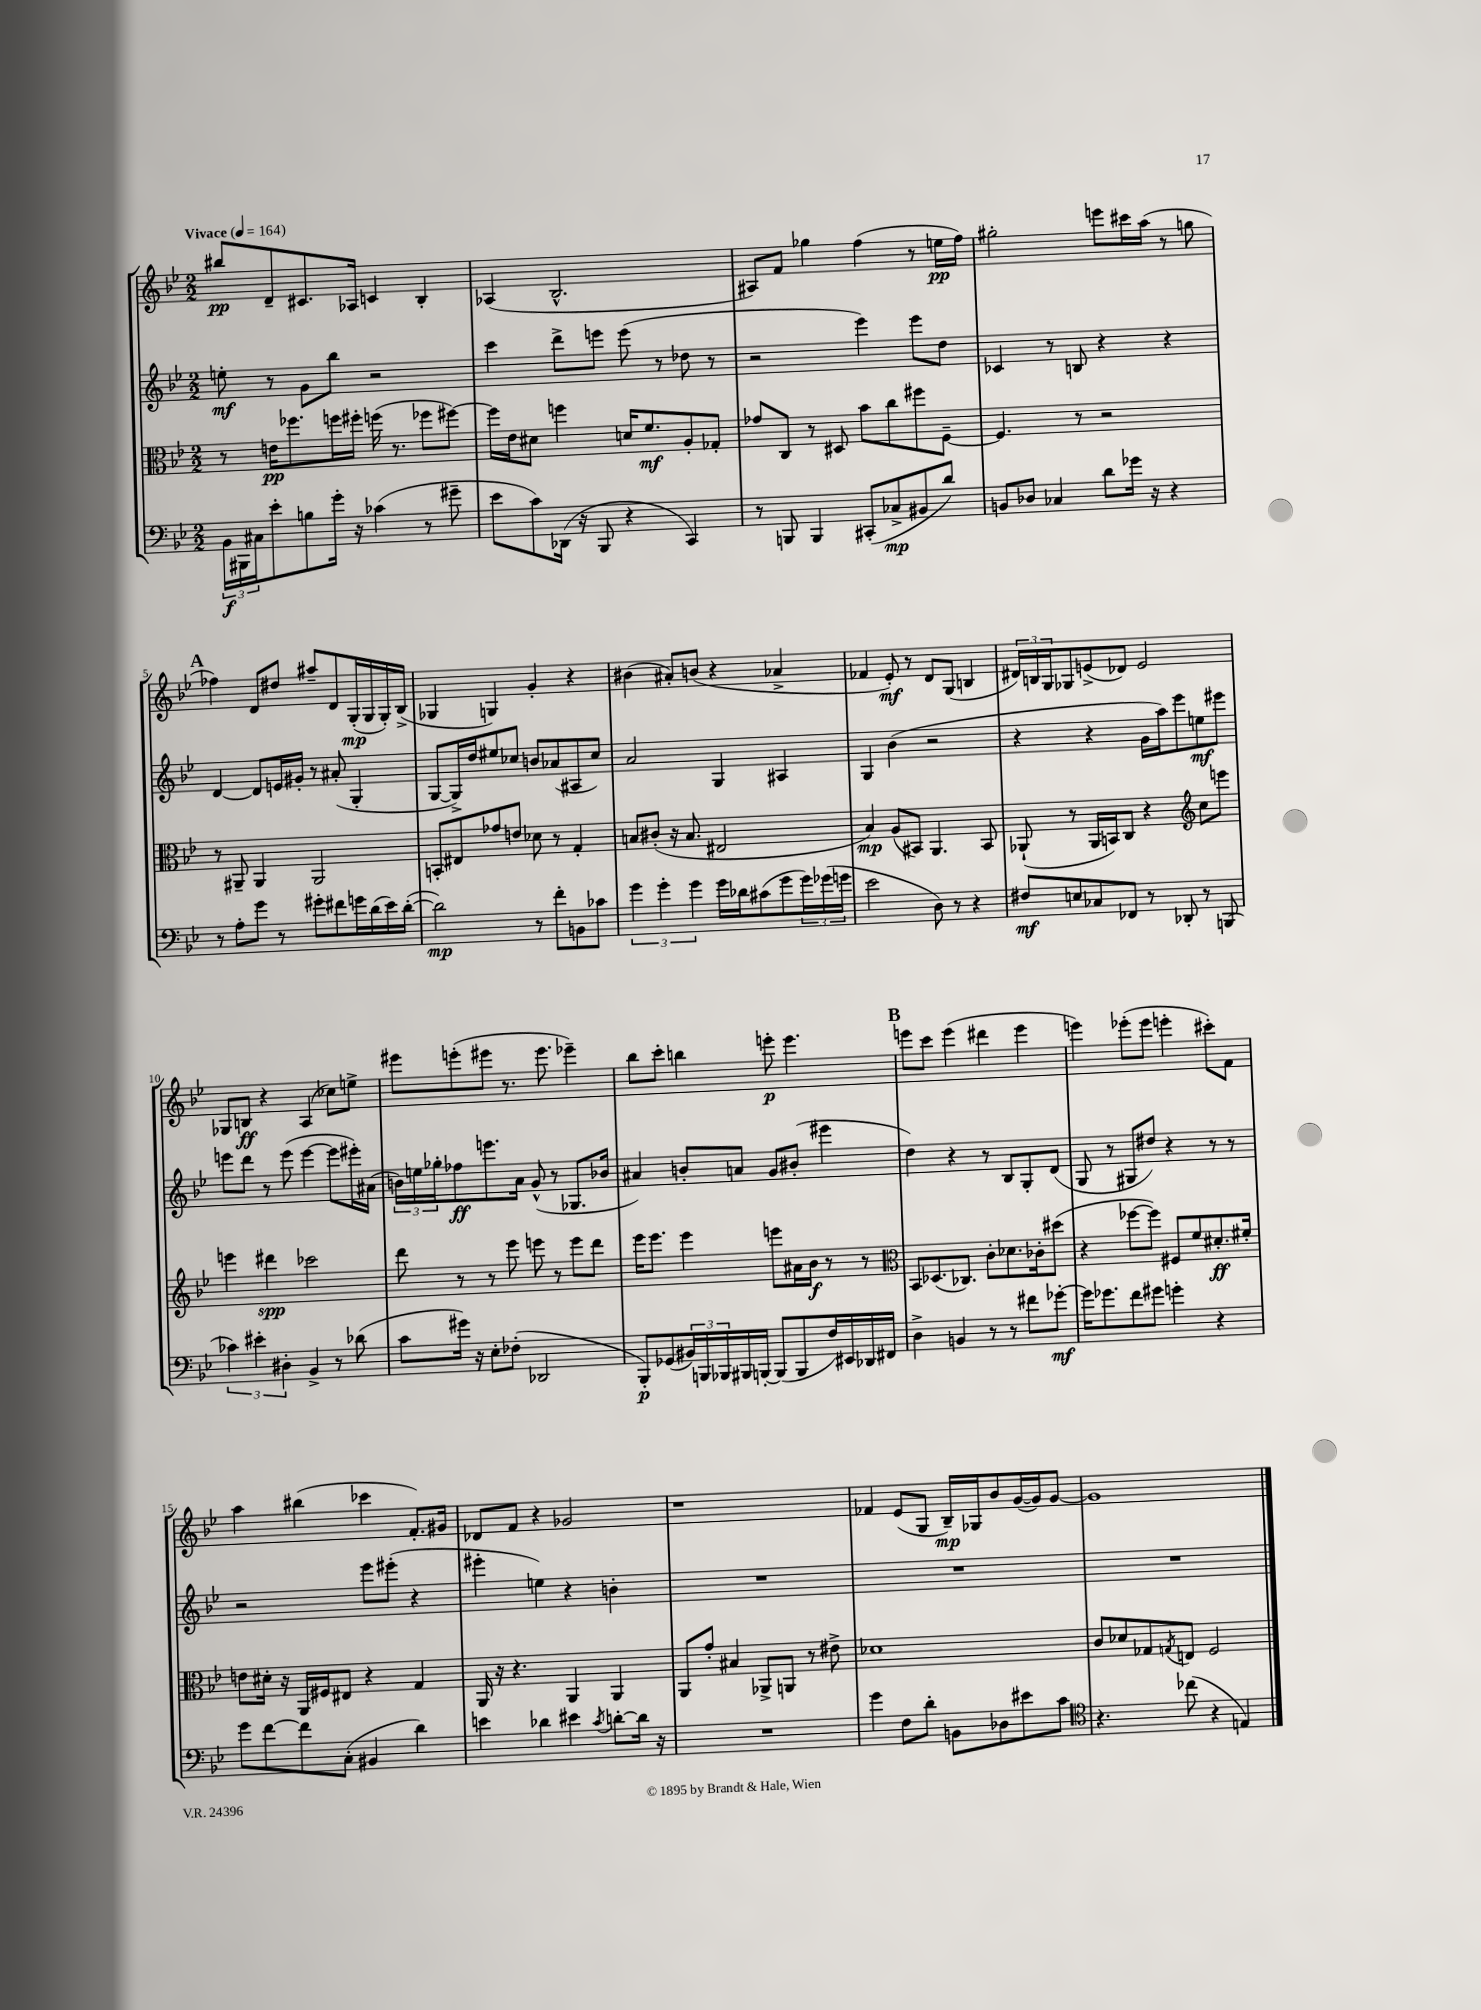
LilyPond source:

<<
\new StaffGroup <<
\new Staff = "s0" {
    \clef treble \key bes \major \numericTimeSignature \time 2/2 \tempo "Vivace" 4 = 164
    bis''8\pp d'8-- cis'8. aes16 c'4 bes4-. |
    aes4( bes2.-^ |
    ais8) f'8 ges''4 f''4( r8 e''16\pp f''16) |
    gis''2-. e'''8 cis'''16 a''16( r8 g''8 |
    \mark \markup { \bold "A" } fes''4) d'8 dis''8 ais''8-- d'8 g16-.\mp( g16 g16-.) bes16->( |
    ges4 g4) g'4-. r4 |
    bis'4( ais'8-.) b'8( r4 aes'4-> |
    fes'4 ees'8-.\mf) r8 d'8 g8( b4 |
    \tuplet 3/2 { dis'16) b16 g16 } ges8 e'8->( des'8) e'2 |
    ges8 b8\ff r4 a4( ces''8) e''8-> |
    eis'''8 e'''8-.( eis'''8 r8. eis'''8. ees'''4--) |
    bes''8 c'''8-. b''4 e'''8-.\p e'''4. |
    \mark \markup { \bold "B" } e'''8 c'''8 e'''4( dis'''4 e'''4 |
    e'''4) ees'''8-.( ees'''8 e'''4-. cis'''8-.) f'8 |
    a''4 bis''4( ces'''4 f'8.-.) gis'16 |
    des'8 f'8 r4 ges'2 |
    r1 |
    fes'4 ees'8( g8 bes16--\mp) ges16 bes'8 g'16~( g'16) g'8~ |
    g'1 \bar "|." |
}
\new Staff = "s1" {
    \clef treble \key bes \major \numericTimeSignature \time 2/2
    e''8-.\mf r8 g'8 bes''8 r2 |
    c'''4 d'''8-> e'''8 e'''8( r8 des''8 r8 |
    r2 ees'''4) ees'''8 d''8 |
    ces'4 r8 b8 r4 r4 |
    \mark \markup { \bold "A" } d'4~ d'8 e'16 gis'16-. r8 ais'8-.( g4-. |
    g8~ g16->) d''16 eis''8 ces''8 b'8 aes'8( ais8 ces''8) |
    a'2 g4 ais4 |
    g4 bes'4( r2 |
    r4 r4 g'16 a''16) ees'''8 e''8\mf eis'''8 |
    e'''8 d'''8 r8 e'''8( e'''4~ e'''8 eis'''16-.) ais'16( |
    \tuplet 3/2 { b'16) e''16 ges''16-. } fes''8\ff e'''8. a'16 g'8-^( r8 ges8. bes'16 |
    ais'4) b'8-. a'8 g'8 bis'8-.( eis'''4 |
    \mark \markup { \bold "B" } d''4) r4 r8 bes8 g8-. d'8( |
    g8 r8 gis8 dis''8) r4 r8 r8 |
    r2 ees'''8 eis'''8-.( r4 |
    eis'''4-. e''4) r4 b'4-. |
    R1 |
    R1 |
    R1 \bar "|." |
}
\new Staff = "s2" {
    \clef alto \key bes \major \numericTimeSignature \time 2/2
    r8 e'16\pp fes''8. f''16 fis''16-. f''16( r8. fes''8 fis''8~) |
    fis''16 ees'16 dis'8 f''4 d'16 f'8.\mf a8-. ges8-. |
    ges'8 c8 r8 dis8 bes'8 c''8 fis''8 f8~-- |
    f4. r8 r2 |
    \mark \markup { \bold "A" } r8 ais,8-- ais,4 ais,2 |
    b,8-. eis8 ges'8 e'8 des'8 r8 g4-. |
    b8 cis'8-.( r16 b8. eis2 |
    bes4\mp) a8( bis,8) a,4. bis,8 |
    aes,8-!( r8 aes,16 b,16) c8 r4 \clef treble c''8 e'''8 |
    e'''4 dis'''4\spp ces'''2 |
    d'''8 r8 r8 ees'''8 e'''8 r8 e'''8 d'''8 |
    ees'''16 ees'''8. ees'''4 e'''8 ais'16 bes'16\f r8 r8 |
    \mark \markup { \bold "B" } \clef alto bes,8 des8.( ces8.) c'8-. des'8. ces'16-. dis''8( |
    r4 fes''8~ fes''8) fis8 f'8 dis'8.-.\ff fis'16-. |
    e'8 dis'16-. r16 a,16 fis16 eis8 r4 g4 |
    a,16 r16 r4. a,4 a,4 |
    a,8 g'8-. bis4 aes,8-> a,8 r8 eis'8-> |
    des'1 |
    c'8 des'8 ges8 \acciaccatura { g8 } e8 f2 \bar "|." |
}
\new Staff = "s3" {
    \clef bass \key bes \major \numericTimeSignature \time 2/2
    \tuplet 3/2 { bes,16\f bis,,16 cis16 } ees'8-. b8 g'16-. r16 ces'4( r8 gis'8-- |
    ees'8 c'8) des,16( r16 bes,,8 r4 c,4) |
    r8 b,,8 b,,4 cis,8-.( ces8->\mp bis,8 d'8) |
    b,8 des8 ces4 d'8 ges'16 r16 r4 |
    \mark \markup { \bold "A" } r8 a8-. g'8 r8 gis'8-. fis'8 g'16 d'16( ees'16) d'16~-.( |
    d'2\mp) r8 f'8-. b,8 ces'8 |
    \tuplet 3/2 { g'4 g'4-. g'4 } g'16 des'16 cis'8( g'8 \tuplet 3/2 { g'16) ges'16( g'16 } |
    ees'2 d8) r8 r4 |
    fis8\mf e8 ces8 fes,8 r8 des,8-. r8 b,,8( |
    \tuplet 3/2 { ces'4) eis'4-. dis4-. } bes,4-> r8 des'8( |
    c'8 gis'16) r16 ees8-. fes8-.( des,2 |
    bes,,8-.\p) ges,8( \tuplet 3/2 { bis,16) b,,16 bes,,16 } bis,,16 b,,16~-. b,,8( b,,8 f16) eis,16 des,16 fis,16 |
    \mark \markup { \bold "B" } d4-> b,4 r8 r8 fis'8 ges'8~-.\mf |
    ges'16 ges'8. f'8 gis'8 g'4-. r4 |
    g'8 f'8~ f'8 c8-.( bis,4 d'4) |
    e'4 des'4 eis'4 \acciaccatura { c'8 } d'8~-. d'16 r16 |
    R1 |
    g'4 f8 d'8-. b,8 des8 eis'8 c'8 |
    \clef tenor r4. ces''8( r4 e4) \bar "|." |
}
>>
>>
